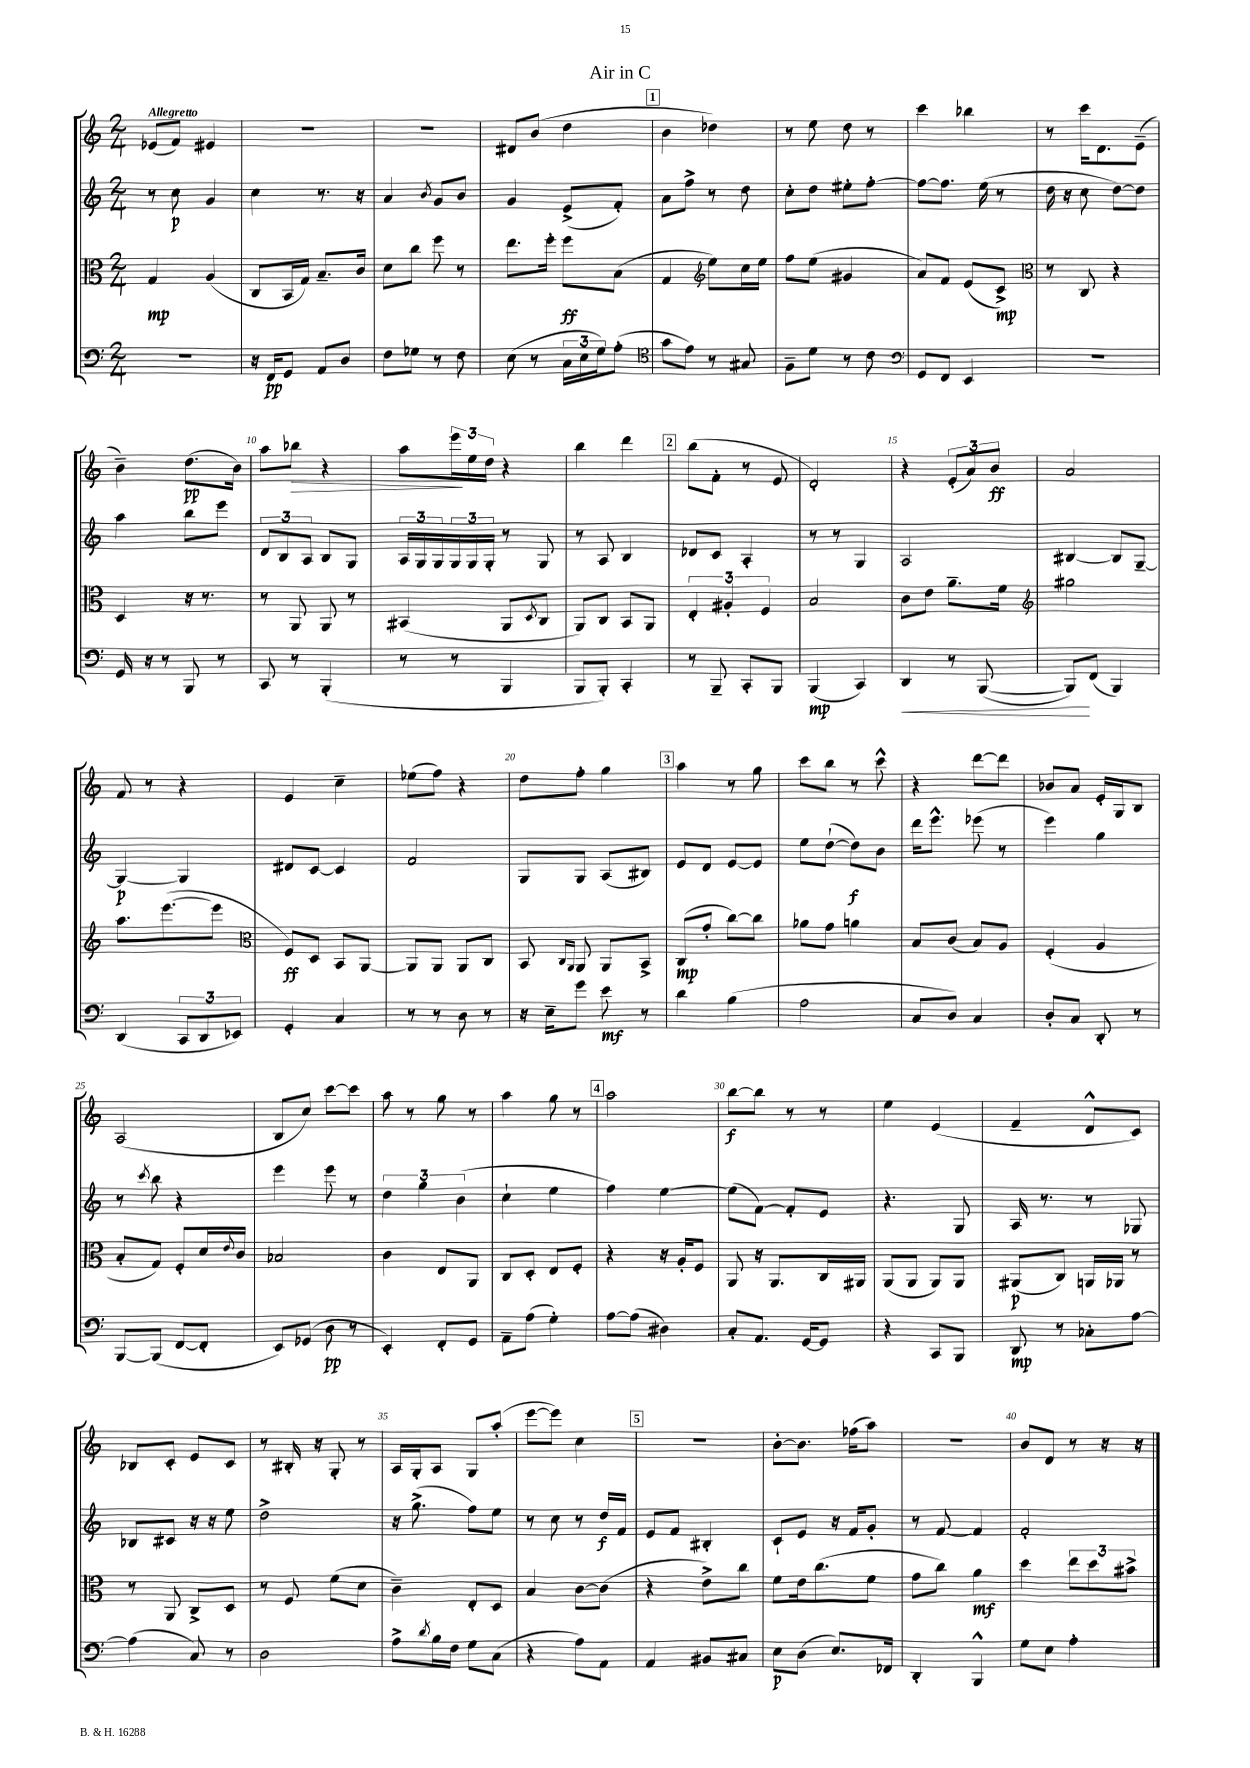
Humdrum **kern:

**kern	**dynam	**kern	**dynam	**kern	**dynam	**kern	**dynam
*part4	*part4	*part3	*part3	*part2	*part2	*part1	*part1
*staff4	*staff4	*staff3	*staff3	*staff2	*staff2	*staff1	*staff1
*clefF4	*	*clefC3	*	*clefG2	*	*clefG2	*
*k[]	*	*k[]	*	*k[]	*	*k[]	*
*M2/4	*	*M2/4	*	*M2/4	*	*M2/4	*
=1	=1	=1	=1	=1	=1	=1	=1
!	!	!	!	!	!	!LO:TX:a:B:t=Allegretto	!
2r	.	4G/	mp	8r	.	(8e-X/L	.
.	.	.	.	8cc\	p	8f/J)	.
.	.	(4A/	.	4g/	.	4e#X/	.
=2	=2	=2	=2	=2	=2	=2	=2
16r	.	8C/L	.	4cc\	.	2r	.
16FF/KL	pp	.	.	.	.	.	.
8GG/J	.	16BB/L	.	.	.	.	.
.	.	16G/JJ)	.	.	.	.	.
8AA/L	.	8.B~/L	.	8.r	.	.	.
8D/J	.	.	.	.	.	.	.
.	.	16c/Jk	.	16r	.	.	.
=3	=3	=3	=3	=3	=3	=3	=3
8F\L	.	8d\L	.	4a/	.	2r	.
8G-X\J	.	8cc\J	.	.	.	.	.
.	.	.	.	8qb/	.	.	.
8r	.	8ff\	.	8g/L	.	.	.
8F\	.	8r	.	8b/J	.	.	.
=4	=4	=4	=4	=4	=4	=4	=4
(8E\	.	8.ee\L	.	4g/	.	8d#X/L	.
8r	.	.	.	.	.	(8b/J	.
.	.	16ff'\Jk	.	.	.	.	.
24C\LL	.	8ff\L	ff	(8e^/L	.	4dd\	.
24E\	.	.	.	.	.	.	.
24G\J)	.	.	.	.	.	.	.
(8A'\J	.	(8B\J	.	8f'/J)	.	.	.
!!LO:REH:place=s1:t=1
=5	=5	=5	=5	=5	=5	=5	=5
*clefC4	*	*	*	*	*	*	*
8g\L	.	4G/	.	8a\L	.	4b\	.
8e\J)	.	.	.	8ff^\J	.	.	.
*	*	*clefG2	*	*	*	*	*
8r	.	8ee\L)	.	8r	.	4dd-X\)	.
8G#X/	.	16cc\L	.	8dd\	.	.	.
.	.	16ee\JJ	.	.	.	.	.
=6	=6	=6	=6	=6	=6	=6	=6
8F~\L	.	8ff\L	.	8cc'\L	.	8r	.
8d\J	.	(8ee\J	.	8dd\J	.	8ee\	.
8r	.	4g#X/	.	8ee#X'\L	.	8dd\	.
8c\	.	.	.	[8ff'\J	.	8r	.
=7	=7	=7	=7	=7	=7	=7	=7
*clefF4	*	*	*	*	*	*	*
8GG/L	.	8a/L)	.	8ff\L_	.	4ccc\	.
8FF/J	.	8f/J	.	8.ff\J]	.	.	.
4EE/	.	(8e/L	.	.	.	4bb-X\	.
.	.	.	.	(16ee\	.	.	.
.	.	8c^/J)	mp	8r	.	.	.
=8	=8	=8	=8	=8	=8	=8	=8
*	*	*clefC3	*	*	*	*	*
2r	.	8r	.	16dd\	.	8r	.
.	.	.	.	16r	.	.	.
.	.	8C/	.	8cc\	.	16ccc\KL	.
.	.	.	.	.	.	8.d\	.
.	.	4r	.	[8dd\L)	.	.	.
.	.	.	.	8dd\J]	.	(8e~\J	.
!!LO:LB:g=z
=9	=9	=9	=9	=9	=9	=9	=9
16GG/	.	4D/	.	4aa\	.	4b~\)	.
16r	.	.	.	.	.	.	.
8r	.	.	.	.	.	.	.
8BBB/	.	16r	.	8bb\L	.	(8.dd\L	pp
.	.	8.r	.	.	.	.	.
8r	.	.	.	8eee\J	.	.	.
.	.	.	.	.	.	16b\Jk)	.
=10	=10	=10	=10	=10	=10	=10	=10
8CC/	.	8r	.	12d/L	.	8aa\L	.
.	.	.	.	12B/	.	.	.
!	!	!	!	!	!	!	!LO:HP:b
8r	.	8AA/	.	.	.	8bb-X\J	>
.	.	.	.	12A/J	.	.	.
(4BBB'/	.	8AA/	.	8B/L	.	4r	.
.	.	8r	.	8G/J	.	.	.
=11	=11	=11	=11	=11	=11	=11	=11
8r	.	(4BB#X/	.	24A/LL	.	8aa\L	.
.	.	.	.	24G/	.	.	.
.	.	.	.	24G/	.	.	.
8r	.	.	.	24G/	.	24eee\L	.
.	.	.	.	24G/	.	24ee\	]
.	.	.	.	24G'/JJ	.	24dd\JJ	.
4BBB/	.	8AA/L	.	8r	.	4r	.
.	.	8qD/	.	.	.	.	.
.	.	8C/J	.	8G/	.	.	.
=12	=12	=12	=12	=12	=12	=12	=12
8BBB/L	.	8AA/L)	.	8r	.	4bb\	.
8BBB'/J)	.	8C/J	.	8A/	.	.	.
4CC'/	.	8BB/L	.	4B/	.	4ddd\	.
.	.	8AA/J	.	.	.	.	.
!!LO:REH:place=s1:t=2
=13	=13	=13	=13	=13	=13	=13	=13
8r	.	6E'/	.	8d-X/L	.	(8bb\L	.
8BBB~/	.	.	.	8c/J	.	8f'\J	.
.	.	6A#X'/	.	.	.	.	.
8CC'/L	.	.	.	4A'/	.	8r	.
.	.	6F/	.	.	.	.	.
8BBB/J	.	.	.	.	.	8e/	.
=14	=14	=14	=14	=14	=14	=14	=14
(4BBB/	mp	2B/	.	8r	.	2d'/)	.
.	.	.	.	8r	.	.	.
4CC/)	.	.	.	4G/	.	.	.
=15	=15	=15	=15	=15	=15	=15	=15
!	!LO:HP:b	!	!	!	!	!	!
4DD/	<	8c\L	.	2A/	.	4r	.
.	.	8e\J	.	.	.	.	.
8r	.	8.a~\L	.	.	.	(12e'/L	.
.	.	.	.	.	.	12a/)	.
([8BBB/	.	.	.	.	.	.	.
.	.	.	.	.	.	12b/J	ff
.	.	16f\Jk	.	.	.	.	.
=16	=16	=16	=16	=16	=16	=16	=16
*	*	*clefG2	*	*	*	*	*
8BBB/L])	.	2gg#X\	.	[4B#X/	.	2a/	.
(8FF/J	[	.	.	.	.	.	.
4BBB/)	.	.	.	8B#/L]	.	.	.
.	.	.	.	[8G~/J	.	.	.
!!LO:LB:g=z
=17	=17	=17	=17	=17	=17	=17	=17
(4DD/	.	8.aa\L	.	4G/_	p	8f/	.
.	.	.	.	.	.	8r	.
.	.	([8.eee\	.	.	.	.	.
12CC/L	.	.	.	4G/]	.	4r	.
12DD/	.	.	.	.	.	.	.
.	.	8eee\J]	.	.	.	.	.
12EE-X/J)	.	.	.	.	.	.	.
=18	=18	=18	=18	=18	=18	=18	=18
*	*	*clefC3	*	*	*	*	*
4GG'/	.	8F/L)	ff	8d#X/L	.	4e/	.
.	.	8D/J	.	[8c/J	.	.	.
4C/	.	8BB/L	.	4c/]	.	4cc~\	.
.	.	[8AA/J	.	.	.	.	.
=19	=19	=19	=19	=19	=19	=19	=19
8r	.	8AA/L]	.	2f/	.	(8ee-X\L	.
8r	.	8AA/J	.	.	.	8ff\J)	.
8D\	.	8AA/L	.	.	.	4r	.
8r	.	8C/J	.	.	.	.	.
=20	=20	=20	=20	=20	=20	=20	=20
16r	.	8BB/	.	8G/L	.	8dd\L	.
16E~\KL	.	.	.	.	.	.	.
.	.	16qqC/LL	.	.	.	.	.
.	.	16qqAA/JJ	.	.	.	.	.
8g\J	.	8AA/	.	8G/J	.	8ff'\J	.
8e\	mf	8AA/L	.	(8A/L	.	4gg\	.
8r	.	8BB^/J	.	8B#X/J)	.	.	.
!!LO:REH:place=s1:t=3
=21	=21	=21	=21	=21	=21	=21	=21
4d\	.	(8C/L	mp	8e/L	.	4aa\	.
.	.	8g'/J	.	8d/J	.	.	.
(4B\	.	[8cc\L)	.	[8e/L	.	8r	.
.	.	8cc\J]	.	8e/J]	.	8gg\	.
=22	=22	=22	=22	=22	=22	=22	=22
2A\	.	8a-X\L	.	8ee\L	.	8ccc\L	.
.	.	8g\J	.	([8dd`\J	.	8bb\J	.
.	.	4an\	.	8dd\L])	f	8r	.
.	.	.	.	8b\J	.	8ccc^^\	.
=23	=23	=23	=23	=23	=23	=23	=23
8C/L	.	8B/L	.	16ddd\KL	.	4r	.
.	.	.	.	8.eee^^\J	.	.	.
8D/J)	.	(8c/J	.	.	.	.	.
4C/	.	8B/L)	.	(8eee-X\	.	[8ddd\L	.
.	.	8A/J	.	8r	.	8ddd\J]	.
=24	=24	=24	=24	=24	=24	=24	=24
8D'/L	.	(4F'/	.	4eee\)	.	8b-X/L	.
8C/J	.	.	.	.	.	8a/J	.
8DD'/	.	4A/	.	4gg\	.	16e'/LL	.
.	.	.	.	.	.	16G/J	.
8r	.	.	.	.	.	8B/J	.
!!LO:LB:g=z
=25	=25	=25	=25	=25	=25	=25	=25
[8BBB/L	.	8B'/L	.	8r	.	(2A/	.
.	.	.	.	8qccc/	.	.	.
(8BBB/J]	.	8G/J)	.	8bb\	.	.	.
[8FF/L	.	8F'/L	.	4r	.	.	.
8FF'/J]	.	16d/L	.	.	.	.	.
.	.	8qqe/	.	.	.	.	.
.	.	16c/JJ	.	.	.	.	.
=26	=26	=26	=26	=26	=26	=26	=26
8EE/L)	.	2B-X/	.	4eee\	.	8B/L	.
(8GG-X/J	.	.	.	.	.	8cc/J)	.
8D\	pp	.	.	8eee\	.	[8ccc\L	.
8r	.	.	.	8r	.	8ccc\J]	.
=27	=27	=27	=27	=27	=27	=27	=27
4EE'/)	.	4c\	.	6dd\	.	8aa\	.
.	.	.	.	.	.	8r	.
.	.	.	.	6gg\	.	.	.
8FF'/L	.	8E/L	.	.	.	8gg\	.
.	.	.	.	(6b\	.	.	.
8GG/J	.	8AA/J	.	.	.	8r	.
=28	=28	=28	=28	=28	=28	=28	=28
8AA~\L	.	8C/L	.	4cc`\	.	4aa\	.
(8A\J	.	8D'/J	.	.	.	.	.
4G'\)	.	8E/L	.	4ee\	.	8gg\	.
.	.	8F'/J	.	.	.	8r	.
!!LO:REH:place=s1:t=4
=29	=29	=29	=29	=29	=29	=29	=29
[8A\L	.	4r	.	4ff\)	.	2aa\	.
(8A\J]	.	.	.	.	.	.	.
4D#X\)	.	16r	.	[4ee\	.	.	.
.	.	16A'/KL	.	.	.	.	.
.	.	8F/J	.	.	.	.	.
=30	=30	=30	=30	=30	=30	=30	=30
8C'/L	.	8AA/	.	(8ee\L]	.	[8bb\L	f
8.AA/J	.	16r	.	[8f\J)	.	8bb\J]	.
.	.	8.AA/L	.	.	.	.	.
.	.	.	.	8f'/L]	.	8r	.
[16GG/KL	.	.	.	.	.	.	.
8GG/J]	.	16C/L	.	8e/J	.	8r	.
.	.	16AA#X/JJ	.	.	.	.	.
=31	=31	=31	=31	=31	=31	=31	=31
4r	.	(8AA/L	.	4.r	.	4ee\	.
.	.	8AA/J	.	.	.	.	.
8CC/L	.	8AA/L)	.	.	.	(4e/	.
8BBB/J	.	8AA/J	.	8G/	.	.	.
=32	=32	=32	=32	=32	=32	=32	=32
8DD/	mp	(8AA#X/L	p	16A/	.	4f~/	.
.	.	.	.	8.r	.	.	.
8r	.	8C/J)	.	.	.	.	.
8C-X'\L	.	16AAn/LL	.	8r	.	8d^^/L	.
.	.	16AA-X/JJ	.	.	.	.	.
[8A\J	.	8r	.	8G-X/	.	8c/J)	.
!!LO:LB:g=z
=33	=33	=33	=33	=33	=33	=33	=33
(4A\]	.	8r	.	8B-X/L	.	8B-X/L	.
.	.	8AA/	.	8c#X/J	.	8c'/J	.
8C/)	.	8C^/L	.	16r	.	8e/L	.
.	.	.	.	16r	.	.	.
8r	.	8D/J	.	8ee\	.	8c/J	.
=34	=34	=34	=34	=34	=34	=34	=34
2D\	.	8r	.	2dd^\	.	8r	.
.	.	8F/	.	.	.	16B#X'/	.
.	.	.	.	.	.	16r	.
.	.	(8f\L	.	.	.	8G'/	.
.	.	8d\J	.	.	.	8r	.
=35	=35	=35	=35	=35	=35	=35	=35
8A^\L	.	4c~\)	.	16r	.	16A/LL	.
.	.	.	.	(8.gg^\	.	16G'/J	.
8qd/	.	.	.	.	.	.	.
16B\L	.	.	.	.	.	8A/J	.
16F\JJ	.	.	.	.	.	.	.
8G\L	.	8E'/L	.	8ff\L)	.	8G/L	.
(8C\J	.	8D/J	.	8ee\J	.	(8aa'/J	.
=36	=36	=36	=36	=36	=36	=36	=36
4r	.	4B/	.	8r	.	[8eee\L	.
.	.	.	.	8cc\	.	8eee\J])	.
8A\L)	.	[8c\L	.	8r	.	4cc\	.
8AA\J	.	(8c\J]	.	16dd/LL	f	.	.
.	.	.	.	16f/JJ	.	.	.
!!LO:REH:place=s1:t=5
=37	=37	=37	=37	=37	=37	=37	=37
4AA/	.	4r	.	8e/L	.	2r	.
.	.	.	.	8f/J	.	.	.
8BB#X/L	.	8e^\L)	.	4B#X'/	.	.	.
8C#X/J	.	8cc\J	.	.	.	.	.
=38	=38	=38	=38	=38	=38	=38	=38
8E\L	p	8f\L	.	8c`/L	.	[8b'\L	.
(8D\J	.	16e\k	.	8e/J	.	8.b\J]	.
.	.	(8.cc\	.	.	.	.	.
8.E/L)	.	.	.	16r	.	.	.
.	.	.	.	16f/KL	.	(16ff-X\KL	.
.	.	8f\J	.	8g'/J	.	8aa\J)	.
16FF-X/Jk	.	.	.	.	.	.	.
=39	=39	=39	=39	=39	=39	=39	=39
4DD'/	.	8g\L	.	8r	.	2r	.
.	.	8cc\J)	.	[8f/	.	.	.
4BBB^^/	.	4a\	mf	4f/]	.	.	.
=40	=40	=40	=40	=40	=40	=40	=40
8G\L	.	4dd\	.	2f'/	.	8b/L	.
8E\J	.	.	.	.	.	8d/J	.
4A'\	.	12ee\L	.	.	.	8r	.
.	.	12dd\	.	.	.	.	.
.	.	.	.	.	.	16r	.
.	.	12b#X^\J	.	.	.	.	.
.	.	.	.	.	.	16r	.
==	==	==	==	==	==	==	==
*-	*-	*-	*-	*-	*-	*-	*-
